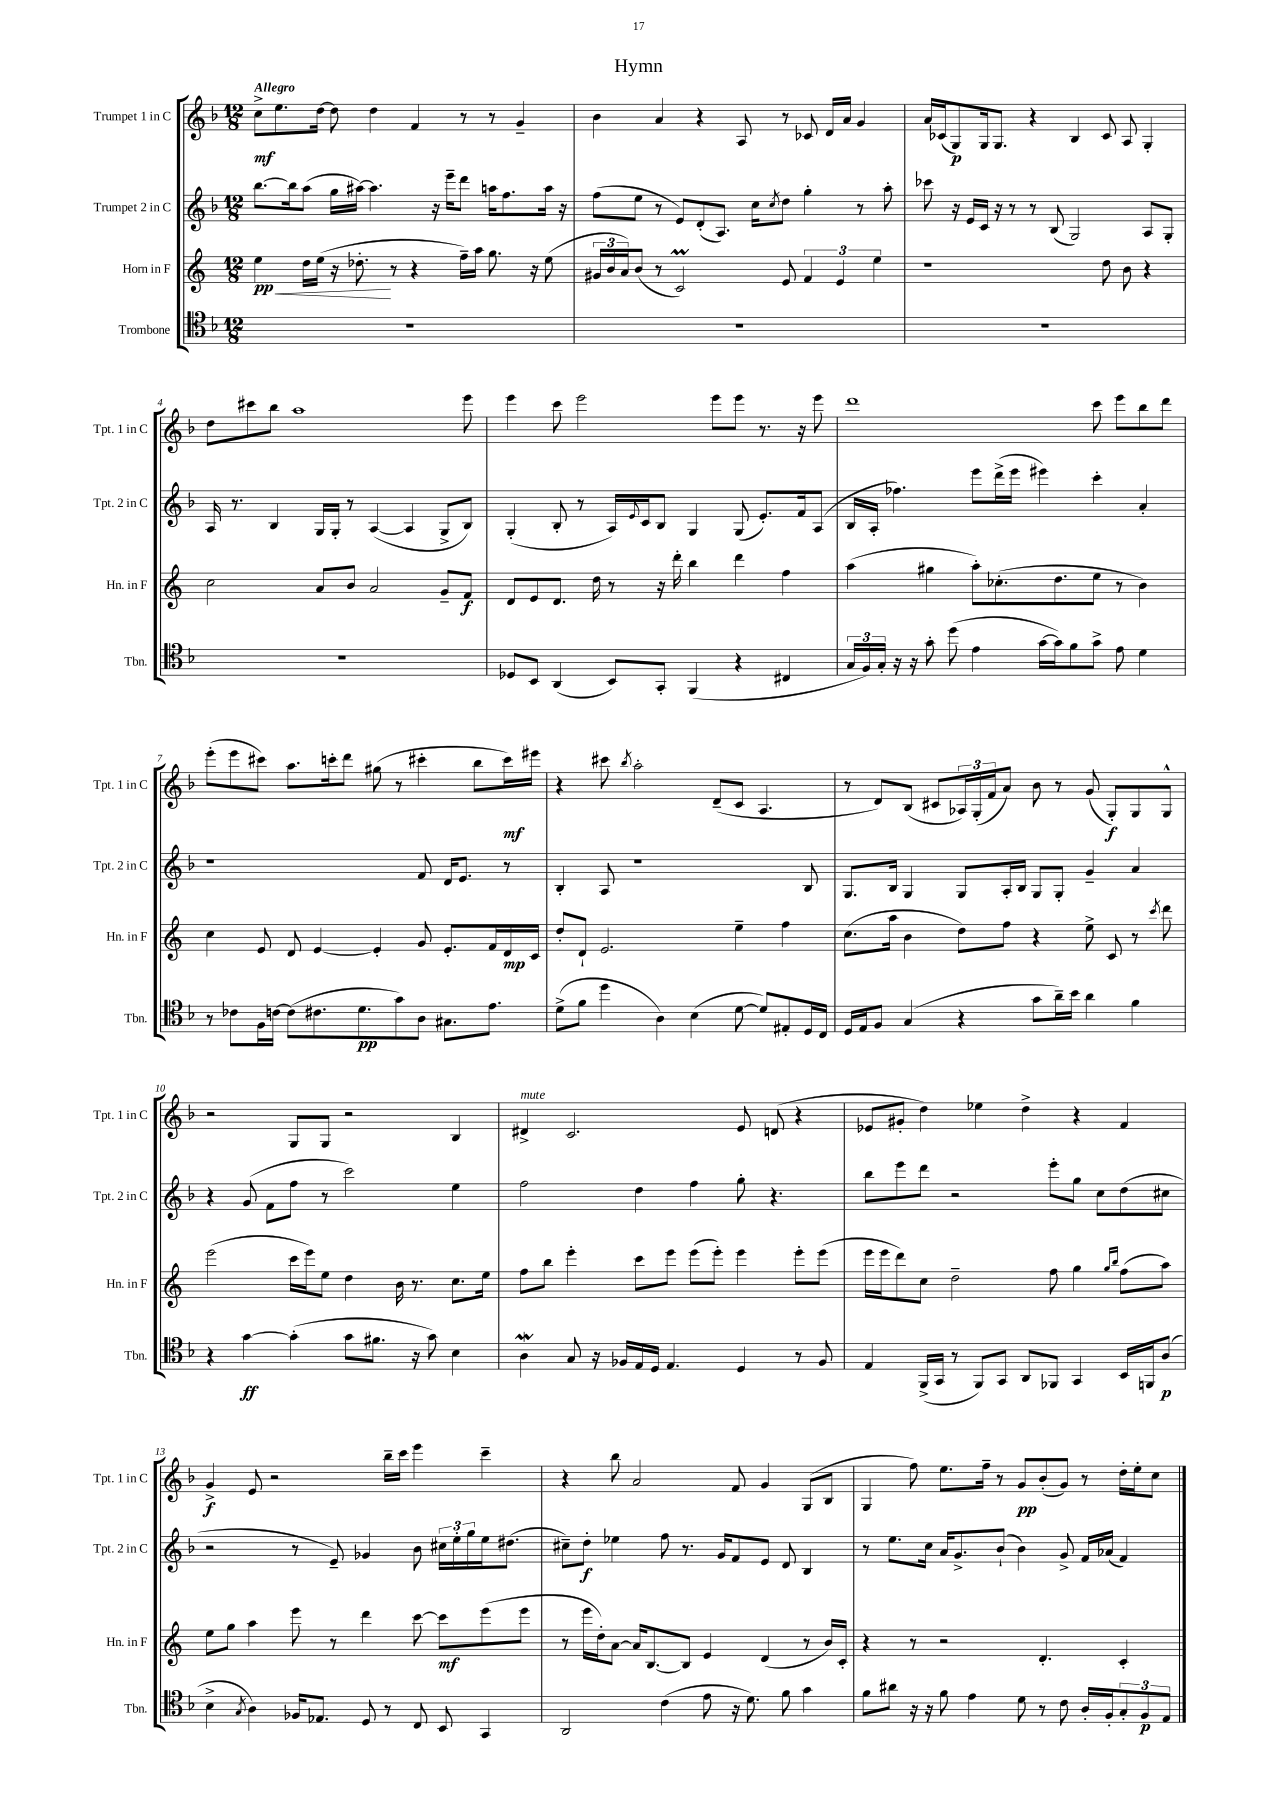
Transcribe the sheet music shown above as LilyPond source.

\header { title = "Hymn" }
<<
\new StaffGroup <<
\new Staff = "s0" \with { instrumentName = "Trumpet 1 in C" shortInstrumentName = "Tpt. 1 in C" } {
    \clef treble \key f \major \numericTimeSignature \time 12/8 \tempo "Allegro"
    c''8->\mf e''8. d''16~ d''8 d''4 f'4 r8 r8 g'4-- |
    bes'4 a'4 r4 a8 r8 ces'8 d'16 a'16 g'4 |
    a'16 ces'16( g8\p) g16 g8. r4 bes4 ces'8 a8 g4-. |
    d''8 cis'''8 bes''8 a''1 e'''8 |
    e'''4 c'''8 e'''2 e'''8 e'''8 r8. r16 e'''8 |
    d'''1 c'''8 e'''8 bes''8 d'''8 |
    e'''8-.( e'''8 cis'''8) a''8. c'''16-. d'''8 gis''8( r8 cis'''4-. bes''8 cis'''16\mf) eis'''16 |
    r4 cis'''8 \acciaccatura { bes''8 } a''2-. d'8--( c'8 a4. |
    r8 d'8) bes8( cis'8 \tuplet 3/2 { aes16) g16-.( f'16 } a'8) bes'8 r8 g'8( g8-.\f) g8 g8-^ |
    r2 g8 g8 r2 bes4 |
    dis'4->^\markup { \italic "mute" } c'2. e'8 d'8( r4 |
    ees'8 gis'8-. d''4) ees''4 d''4-> r4 f'4 |
    g'4->\f e'8 r2 bes''16-- c'''16 e'''4 c'''4-- |
    r4 bes''8 a'2 f'8 g'4 g8( bes8 |
    g4 f''8) e''8. f''16-- r8 g'8\pp bes'8-.( g'8) r8 d''16-. e''16-. c''8 \bar "|." |
}
\new Staff = "s1" \with { instrumentName = "Trumpet 2 in C" shortInstrumentName = "Tpt. 2 in C" } {
    \clef treble \key f \major \numericTimeSignature \time 12/8
    bes''8.~ bes''16 a''8( g''16 ais''16~) ais''4. r16 e'''16-- d'''8 a''16 f''8. a''16 r16 |
    f''8( e''8 r8 e'8) d'8-.( a8.) c''16 \acciaccatura { c''8 } d''8 g''4-. r8 a''8-. |
    ces'''8 r16 e'16 c'16 r16 r8 r8 bes8( g2) a8 g8-. |
    a16 r8. bes4 g16 g16-. r8 a4~( a4 g8-> bes8) |
    g4-.( bes8-. r8 a16) \appoggiatura { e'8 } c'16 bes8 g4 g8( e'8.-.) f'16 a8( |
    bes16 a16-. fes''4.) e'''8 d'''16->( e'''16 eis'''4) c'''4-. a'4-. |
    r1 f'8 d'16 e'8. r8 |
    bes4-. a8 r1 bes8 |
    g8. bes16 g4 g8 a16-. bes16 g8 g8-. g'4-- a'4 |
    r4 g'8( f'8 f''8 r8 c'''2) e''4 |
    f''2 d''4 f''4 g''8-. r4. |
    bes''8 e'''8 d'''8 r2 e'''8-. g''8 c''8 d''8( cis''8 |
    r2 r8 e'8--) ges'4 bes'8 \tuplet 3/2 { cis''16 e''16-. g''16 } e''16 dis''8.( |
    cis''8--) d''8-.\f ees''4 f''8 r8. g'16 f'8 e'8 d'8 bes4 |
    r8 e''8. c''16 a'16 g'8.-> bes'8-!( bes'4) g'8-> f'16 aes'16( f'4) \bar "|." |
}
\new Staff = "s2" \with { instrumentName = "Horn in F" shortInstrumentName = "Hn. in F" } {
    \clef treble \key c \major \numericTimeSignature \time 12/8
    e''4\pp\< d''16 e''16( r16 des''8.-.\! r8 r4 f''16--) a''16 g''8. r16 e''8( |
    \tuplet 3/2 { gis'16 b'16 a'16) } b'8( r8 c'2\prall) e'8 \tuplet 3/2 { f'4 e'4 e''4 } |
    r1 d''8 b'8 r4 |
    c''2 a'8 b'8 a'2 g'8-- f'8\f |
    d'8 e'8 d'8. d''16 r8 r16 d'''16-. b''4 d'''4 f''4 |
    a''4( gis''4 a''8-.) ces''8.-.( d''8. e''8 r8 b'4) |
    c''4 e'8 d'8 e'4~ e'4-. g'8 e'8.-. f'16 d'16\mp c'16 |
    d''8-. d'8-! e'2. e''4-- f''4 |
    c''8.( a''16 b'4 d''8) f''8 r4 e''8-> c'8 r8 \acciaccatura { c'''8 } d'''8 |
    e'''2( c'''16 e'''16) e''8 d''4 b'16 r8. c''8. e''16 |
    f''8 b''8 e'''4-. c'''8 e'''8 e'''8( e'''8-.) e'''4 e'''8-. e'''8( |
    e'''16 e'''16 d'''8) c''8 d''2-- f''8 g''4 \grace { g''16 b''16 } f''8( a''8) |
    e''8 g''8 a''4 e'''8 r8 d'''4 c'''8~ c'''8\mf e'''8( e'''8 |
    r8 e'''16 d''16-.) a'8~ a'16 b8.~ b8 e'4 d'4( r8 b'16) c'16-. |
    r4 r8 r2 d'4.-. c'4-. \bar "|." |
}
\new Staff = "s3" \with { instrumentName = "Trombone" shortInstrumentName = "Tbn." } {
    \clef tenor \key f \major \numericTimeSignature \time 12/8
    R1. |
    R1. |
    R1. |
    R1. |
    des8 bes,8 a,4( bes,8) g,8-. f,4( r4 cis4 |
    \tuplet 3/2 { g16 f16) g16-. } r16 r16 g'8-. d''8( e'4 g'16~ g'16) f'8 g'8-> e'8 d'4 |
    r8 ces'8 f16 c'16~ c'8( cis'8. d'8.\pp g'8) a8 gis8. e'8. |
    d'8->( f'8 d''4 a4) bes4( d'8~ d'8) eis8-. d16 c16 |
    d16 e16 f8 g4( r4 g'8 a'16--) bes'16 a'4 f'4 |
    r4 g'4~\ff g'4-.( g'8 fis'8. r16 g'8) bes4 |
    a4\mordent g8 r16 fes16 e16 d16 e4. d4 r8 fes8 |
    e4 f,16->( g,16 r8 f,8) g,8 a,8 fes,8 g,4 bes,16 f,16 a8\p( |
    bes4-> \acciaccatura { g8 } a4) fes16 ees8. d8 r8 c8 bes,8 g,4 |
    a,2 c'4( e'8 r16 d'8.) f'8 g'4 |
    f'8 ais'8 r16 r16 f'8 e'4 d'8 r8 c'8 a16-. f16-. \tuplet 3/2 { g8-. f8\p e8 } \bar "|." |
}
>>
>>
